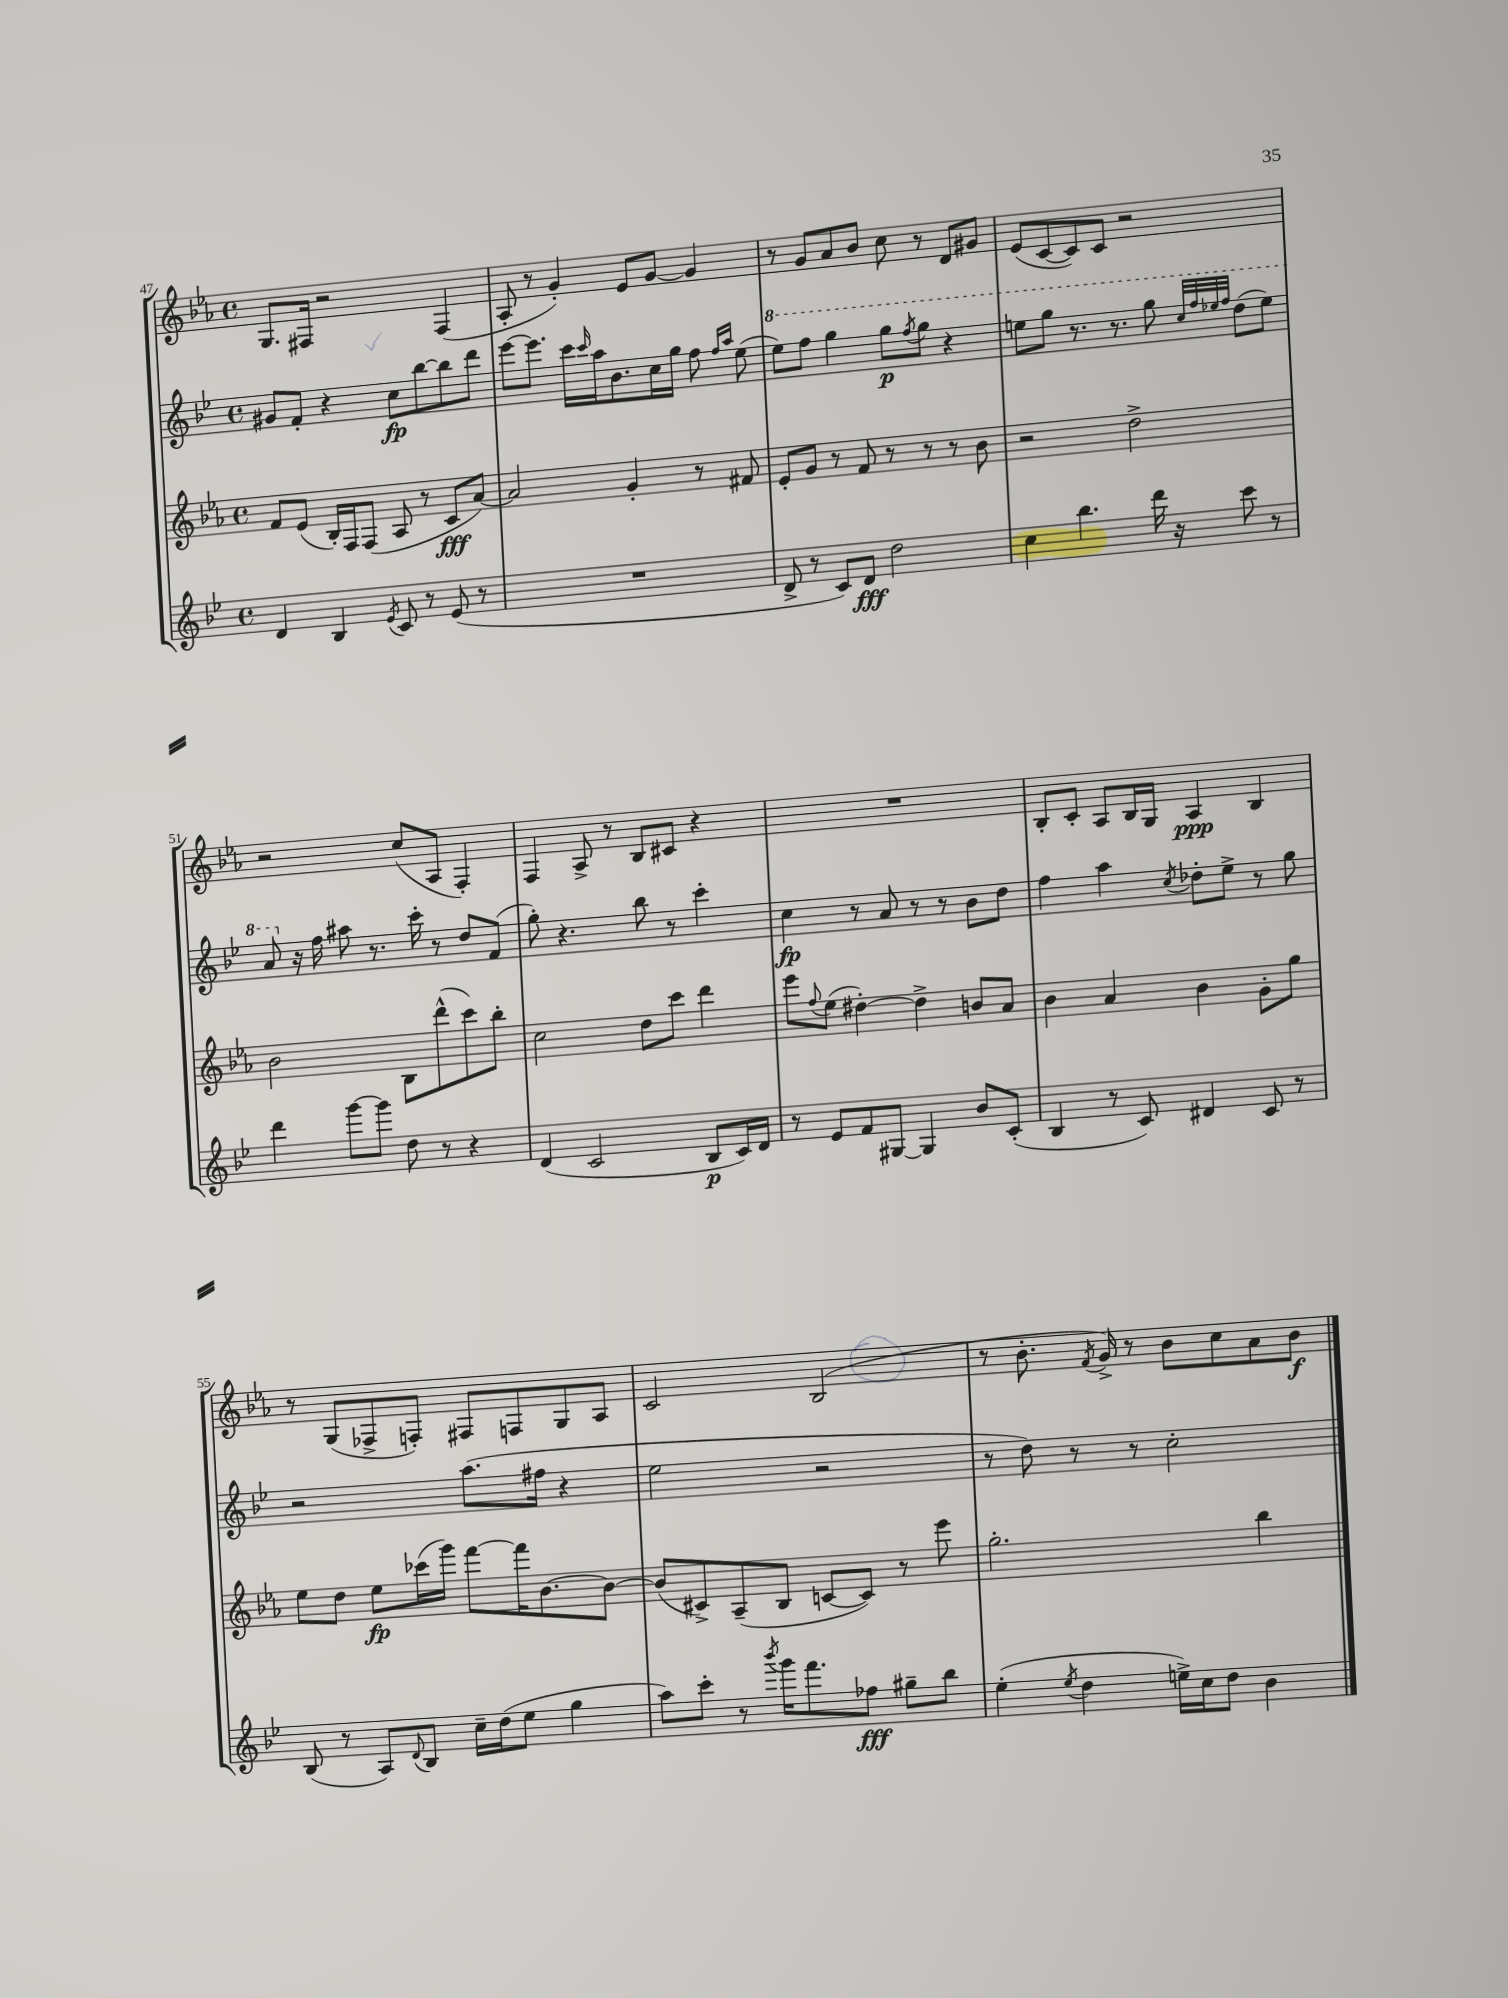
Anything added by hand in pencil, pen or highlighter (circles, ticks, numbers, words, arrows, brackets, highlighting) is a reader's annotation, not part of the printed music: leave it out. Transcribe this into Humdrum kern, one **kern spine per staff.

**kern	**kern	**kern	**kern
*staff4	*staff3	*staff2	*staff1
*clefG2	*clefG2	*clefG2	*clefG2
*k[b-e-]	*k[b-e-a-]	*k[b-e-]	*k[b-e-a-]
*M4/4	*M4/4	*M4/4	*M4/4
*met(c)	*met(c)	*met(c)	*met(c)
4d	8f	8g#	8.G
.	(8e-	8f'	.
.	.	.	16F#
4B-	16B-')	4r	2r
.	16F	.	.
.	(8F	.	.
8qe-	.	.	.
8c	8A-	8cc	.
8r	8r	[8bb-	.
(8e-	8c	8bb-]	(4F#
8r	[8a-)	8ddd	.
=	=	=	=
1r	2a-]	[8eee-	8A-'
.	.	8.eee-]	8r
.	.	.	4g')
.	.	16ccc	.
.	.	16qqccc	.
.	.	16aa	.
.	.	8.b-	.
.	4g'	.	8e-
.	.	16cc	[8g
.	.	16gg	.
.	8r	8ff	4g]
.	.	16qqff	.
.	.	16qqaa	.
.	8f#	(8ee-	.
=	=	=	=
8d^	8e-'	8eee-)	8r
8r	8g	8fff	8g
8c)	8r	4ggg	8a-
8d	8f	.	8b-
2dd	8r	8ggg	8cc
.	.	8qfff	.
.	8r	8ggg	8r
.	8r	4r	8d
.	8b-	.	8g#
=	=	=	=
4cc	2r	8eee	(8e-
.	.	8ggg	[8c
4.bb-	.	8.r	8c])
.	.	.	8c
.	.	8.r	.
.	2dd^	.	2r
16ddd	.	8ggg	.
16r	.	.	.
.	.	32qqccc	.
.	.	32qqfff	.
.	.	32qqeee-	.
.	.	32qqfff	.
8ccc	.	(8ddd	.
8r	.	8eee-)	.
=	=	=	=
4ddd	2b-	8aa	2r
.	.	16r	.
.	.	16ff	.
[8ggg	.	8aa#	.
8ggg]	.	8.r	.
8dd	8B-	.	(8cc
.	.	16ccc'	.
8r	(8ddd^^	8r	8A-
4r	8ccc)	8dd	4F')
.	8bb-'	(8f	.
=	=	=	=
(4d	2cc	8gg')	4F
.	.	4.r	.
2c	.	.	8A-^
.	.	.	8r
.	8dd	8bb-	8B-
.	8ccc	8r	8c#
8B-	4ddd	4ccc'	4r
16c)	.	.	.
16d	.	.	.
=	=	=	=
8r	8eee-	4cc	1r
.	8qqff	.	.
8e-	(8ee-	.	.
8f	[4dd#')	8r	.
[8G#	.	8a	.
4G#]	4dd#^]	8r	.
.	.	8r	.
8b-	8b	8b-	.
(8c'	8a-	8dd	.
=	=	=	=
4B-	4b-	4ff	8B-'
.	.	.	8c'
8r	4a-	4aa	8A-
8c)	.	.	16B-
.	.	.	16G
.	.	8qcc	.
4d#	4b-	8dd-'	4A-
.	.	8ee-^	.
8c	8g'	8r	4B-
8r	8gg	8gg	.
=	=	=	=
(8B-	8ee-	2r	8r
8r	8dd	.	(8G
8A)	8ee-	.	8F-^
8qqd	.	.	.
8B-	(16ccc-	.	8F')
.	16ggg)	.	.
16cc~	[8fff	(8.aa	8F#
(16dd	.	.	.
8ee-	16fff]	.	8F
.	[8.b-	16ff#	.
4gg	.	4r	8G
.	8b-_	.	8A-
=	=	=	=
8aa)	(8b-]	2ee-	2c
8ccc'	8c#^)	.	.
8r	(8A-~	.	.
8qbbb-	.	.	.
16ggg	8B-	.	.
8.fff	.	.	.
.	[8c	2r	(2B-
8ff-	8c])	.	.
8gg#~	8r	.	.
8bb-	8eee-	.	.
=	=	=	=
(4ee-'	2.gg'	8r	8r
.	.	8dd)	8.b-'
8qee-	.	.	.
4dd	.	8r	.
.	.	.	8qf
.	.	.	16g^)
.	.	8r	8r
16ee^)	.	2cc'	8b-
16cc	.	.	.
8dd	.	.	8cc
4b-	4bb-	.	8a-
.	.	.	8b-
==	==	==	==
*-	*-	*-	*-
